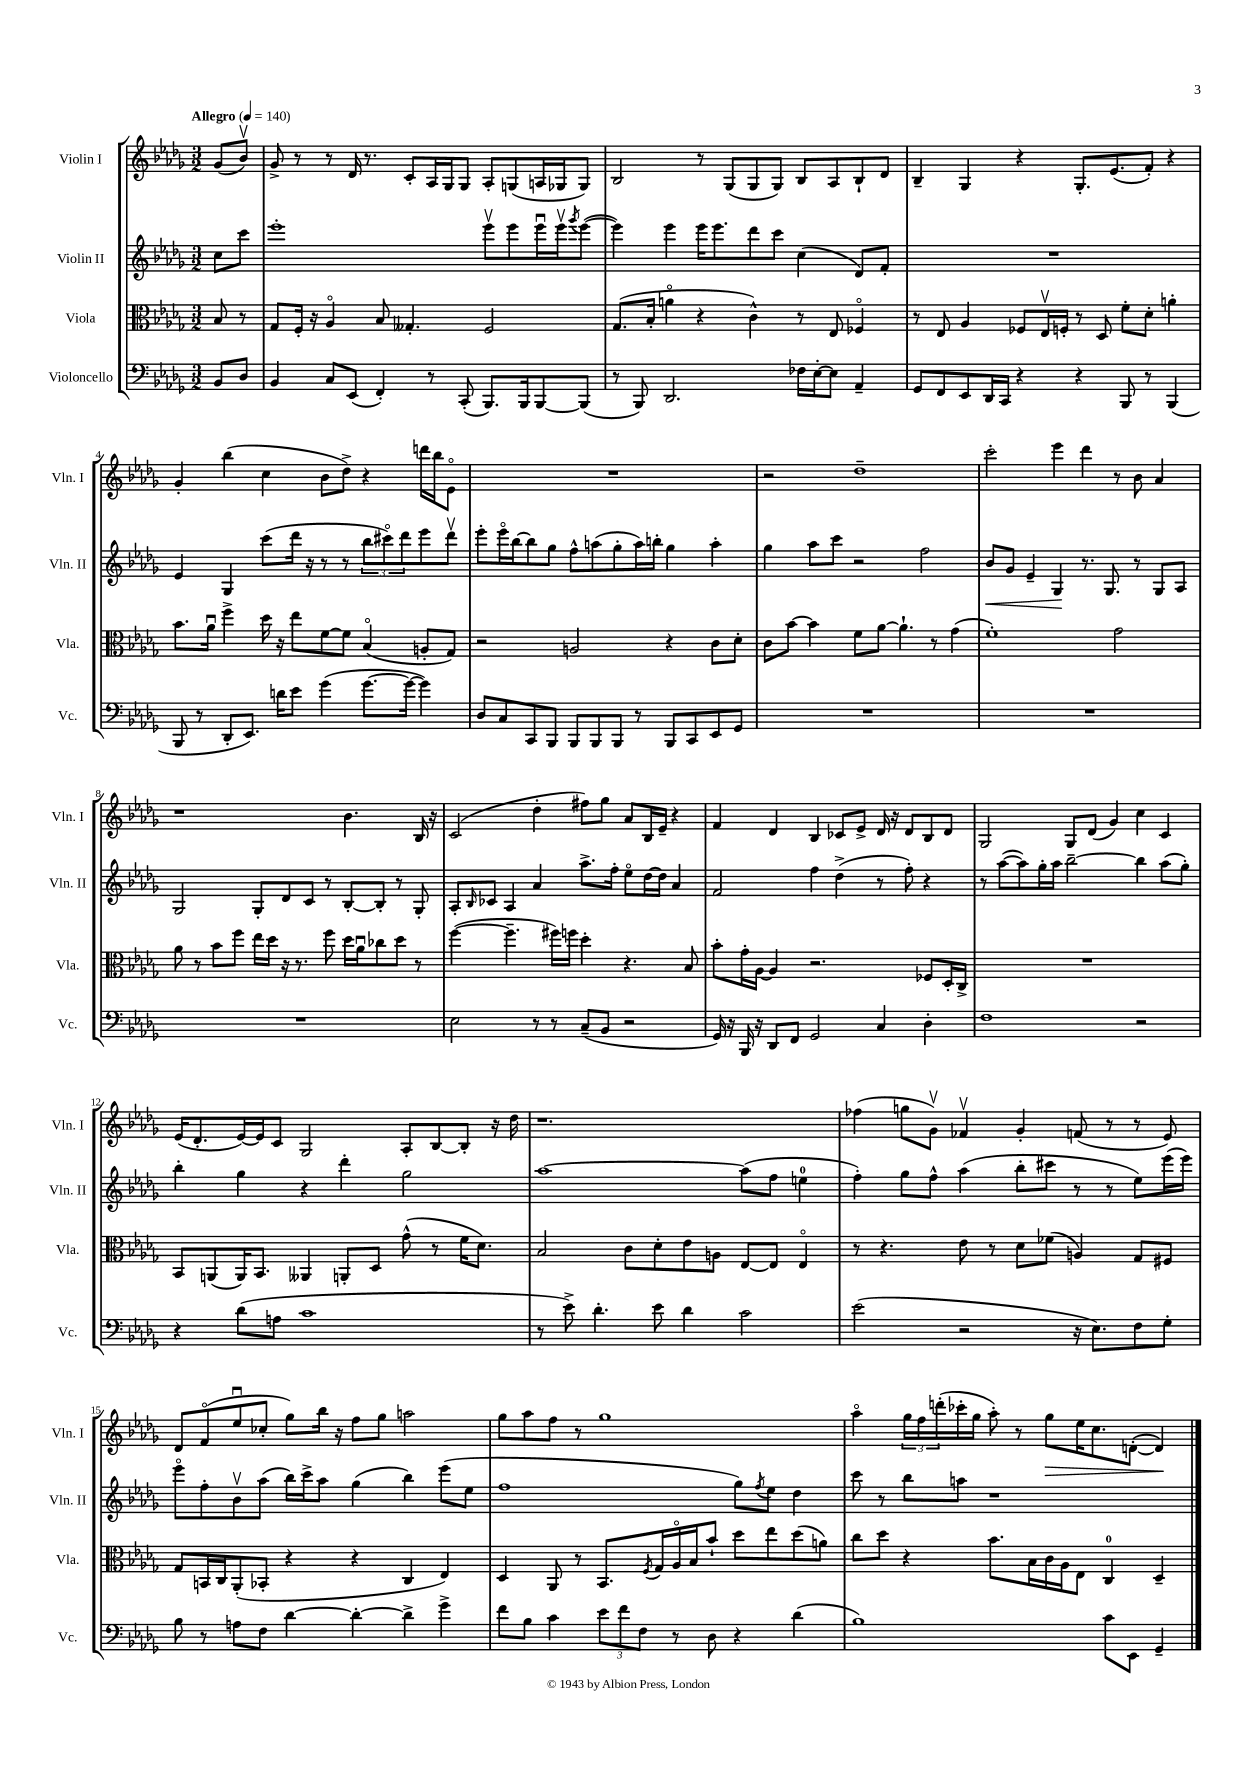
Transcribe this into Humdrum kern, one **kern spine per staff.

**kern	**kern	**kern	**kern
*staff4	*staff3	*staff2	*staff1
*clefF4	*clefC3	*clefG2	*clefG2
*k[b-e-a-d-g-]	*k[b-e-a-d-g-]	*k[b-e-a-d-g-]	*k[b-e-a-d-g-]
*M3/2	*M3/2	*M3/2	*M3/2
*MM140	*MM140	*MM140	*MM140
8BB-	8B-	8cc	(8g-
8D-	8r	8ccc	8b-v)
=	=	=	=
4BB-	8G-	1eee-'	8g-^
.	16F'	.	8r
.	16r	.	.
8C	4A-o	.	8r
(8EE-	.	.	16d-
.	.	.	8.r
4FF')	8B-	.	.
.	4.G--'	.	8c'
8r	.	.	16A-
.	.	.	16G-
(8CC'	.	.	8G-
8.BBB-)	2F	8eee-v	8A-'
.	.	8eee-	(8G
16BBB-	.	.	.
[8BBB-	.	16eee-u	16A
.	.	16eee-v	16G-
.	.	8qggg-	.
(8BBB-]	.	([8eee-	8G-)
=	=	=	=
8r	(8.G-	4eee-])	2B-
8BBB-)	.	.	.
.	16B-'	.	.
2.DD-	4ao	4eee-	.
.	4r	16eee-	8r
.	.	8.eee-	.
.	.	.	(8G-
.	4c^^)	8ddd-	8G-
.	.	8ccc	8G-)
16F-	8r	(4cc	8B-
[16E-'	.	.	.
8E-]	8E-	.	8A-
4AA-~	4F-o	8d-)	8B-`
.	.	8f'	8d-
=	=	=	=
8GG-	8r	1.r	4B-~
8FF	8E-	.	.
8EE-	4A-	.	4G-
16DD-	.	.	.
16CC	.	.	.
4r	8F-	.	4r
.	16E-v	.	.
.	16F'	.	.
4r	8r	.	8.G-'
.	8D-	.	.
.	.	.	(8.e-
8BBB-	8f'	.	.
8r	8d-'	.	8f')
(4BBB-	4a'	.	4r
=	=	=	=
8BBB-	8.b-	4e-	4g-'
8r	.	.	.
.	16a-u	.	.
8DD-'	4ff^	4G-	(4bb-
8.EE-)	.	.	.
.	16dd-	(8ccc	4cc
16d	16r	.	.
8e-	8ee-	16ddd-	.
.	.	16r	.
(4g-	[8f	8r	8b-
.	8f]	8r	8dd-^)
[8.g-	(4B-o	12bb-	4r
.	.	12ccc#o)	.
.	.	12ddd-	.
16g-_	.	.	.
4g-])	8A'	8eee-	16ddd
.	.	.	16bb-
.	8G-)	8ddd-v	8e-o
=	=	=	=
8D-	2r	8eee-'	1.r
8C	.	16eee-o	.
.	.	[16bb-	.
8CC	.	8bb-]	.
8BBB-	.	8gg-	.
8BBB-	2A	8ff^^	.
8BBB-	.	(8aa	.
8BBB-	.	8gg-'	.
8r	.	16aa)	.
.	.	16bb'	.
8BBB-	4r	4gg-	.
8CC	.	.	.
8EE-	8c	4aa'	.
8GG-	8d-'	.	.
=	=	=	=
1.r	8c	4gg-	2r
.	[8b-	.	.
.	4b-]	8aa-	.
.	.	8ccc	.
.	8f	2r	1dd-~
.	[8a-	.	.
.	4.a-`]	.	.
.	.	2ff	.
.	8r	.	.
.	(4g-	.	.
=	=	=	=
1.r	1f')	8b-	2ccc'
.	.	8g-	.
.	.	4e-~	.
.	.	4G-	4eee-
.	.	8.r	4ddd-
.	.	8.G-	.
.	2g-	.	8r
.	.	8r	8b-
.	.	8G-	4a-
.	.	8A-	.
=	=	=	=
1.r	8a-	2G-	1r
.	8r	.	.
.	8b-	.	.
.	8ff	.	.
.	16ee-	8G-'	.
.	16dd-	.	.
.	16r	8d-	.
.	8.r	.	.
.	.	8c	.
.	8ff	8r	.
.	16dd-	[8B-'	4.b-
.	16a-u	.	.
.	8cc-	8B-']	.
.	8dd-	8r	.
.	8r	8G-'	16B-
.	.	.	16r
=	=	=	=
2E-	([4ff	8A-'	(2c
.	.	16qqB-	.
.	.	8c-	.
.	4.ff~]	4A-	.
8r	.	4a-	4dd-'
8r	16ff#)	.	.
.	16ff	.	.
(8C~	4dd-'	8.aa-^	8ff#)
8BB-	.	.	8gg-
.	.	16ff'	.
2r	4.r	8ee-o	8a-
.	.	[16dd-	16B-
.	.	16dd-]	16e-~
.	.	4a-	4r
.	8B-	.	.
=	=	=	=
16GG-)	8b-'	2f	4f
16r	.	.	.
16BBB-	16g-'	.	.
16r	[16A-	.	.
8DD-	4A-]	.	4d-
8FF	.	.	.
2GG-	2.r	4ff	4B-
.	.	(4dd-^	8c-
.	.	.	8e-^
4C	.	8r	16d-
.	.	.	16r
.	.	8ff')	8d-
4D-'	8F-	4r	8B-
.	16D-'	.	8d-
.	16C^	.	.
=	=	=	=
1F	1.r	8r	2G-
.	.	([8aa-	.
.	.	8aa-])	.
.	.	16gg-'	.
.	.	16aa-	.
.	.	[2bb-~	8G-
.	.	.	(8d-
.	.	.	4g-)
2r	.	4bb-]	4cc
.	.	(8aa-	4c
.	.	8gg-')	.
=	=	=	=
4r	8BB-	4bb-'	(16e-
.	.	.	8.d-'
.	(8AA	.	.
(8d-	16AA)	4gg-	[16e-)
.	8.BB-	.	16e-]
8A	.	.	8c
1c	4AA--	4r	2G-
.	8AA'	4ddd-'	.
.	8D-	.	.
.	(8g-^^	2gg-	8A-'
.	8r	.	[8B-
.	16f	.	8B-']
.	8.d-)	.	.
.	.	.	16r
.	.	.	16dd-
=	=	=	=
8r	2B-	[1aa-	1.r
8e-^)	.	.	.
4.d-'	.	.	.
.	8c	.	.
8e-	8d-'	.	.
4d-	8e-	.	.
.	8A	.	.
2c	[8E-	(8aa-]	.
.	8E-]	8ff	.
.	4E-o	4ee	.
=	=	=	=
(2e-	8r	4ff')	(4ff-
.	4.r	.	.
.	.	8gg-	8gg
.	.	8ff^^	8g-v)
2r	8e-	(4aa-	4f-v
.	8r	.	.
.	8d-	8bb-'	4g-'
.	(8f-	8ccc#	.
16r	4A)	8r	(8f
8.E-)	.	.	.
.	.	8r	8r
8F	8G-	8ee-)	8r
8G-'	8F#	(16eee-	8e-)
.	.	16eee-)	.
=	=	=	=
8B-	8G-	8eee-o	8d-
8r	16BB	8ff'	(8fo
.	16C	.	.
8A	(8AA-'	8b-v	8ee-u
8F	8BB-'	(8aa-	8cc-'
[4d-	4r	16bb-)	8gg-)
.	.	16ccc^	.
.	.	8aa-	16bb-
.	.	.	16r
4d-'_	4r	(4gg-	8ff
.	.	.	8gg-
4d-^]	4C	4bb-)	2aa
4g-^	4E-)	(8eee-	.
.	.	8ee-	.
=	=	=	=
8f	4D-	1ff	8gg-
8B-	.	.	8aa-
4c	8AA-	.	8ff
.	8r	.	8r
12e-	8.BB-	.	1gg-
12f	.	.	.
12F	.	.	.
.	8qF	.	.
.	16G-	.	.
8r	16A-o	.	.
.	16B-	.	.
8D-	8b-`	.	.
4r	8dd-	8gg-)	.
.	.	8qff	.
.	8ee-	8ee-	.
(4d-	(8dd-	4dd-	.
.	8a)	.	.
=	=	=	=
1B-)	8cc	8ccc	4aa-o
.	8dd-	8r	.
.	4r	8bb-	24gg-
.	.	.	24ff
.	.	.	(24ddd'
.	.	8aa	16ccc-'
.	.	.	16gg-
.	8.b-	1r	8aa-')
.	.	.	8r
.	16B-	.	.
.	16c	.	8gg-
.	16A-	.	.
.	8E-	.	16ee-
.	.	.	8.cc
8c	4C	.	.
8EE-	.	.	([8d'
4GG-~	4D-~	.	4d])
==	==	==	==
*-	*-	*-	*-
